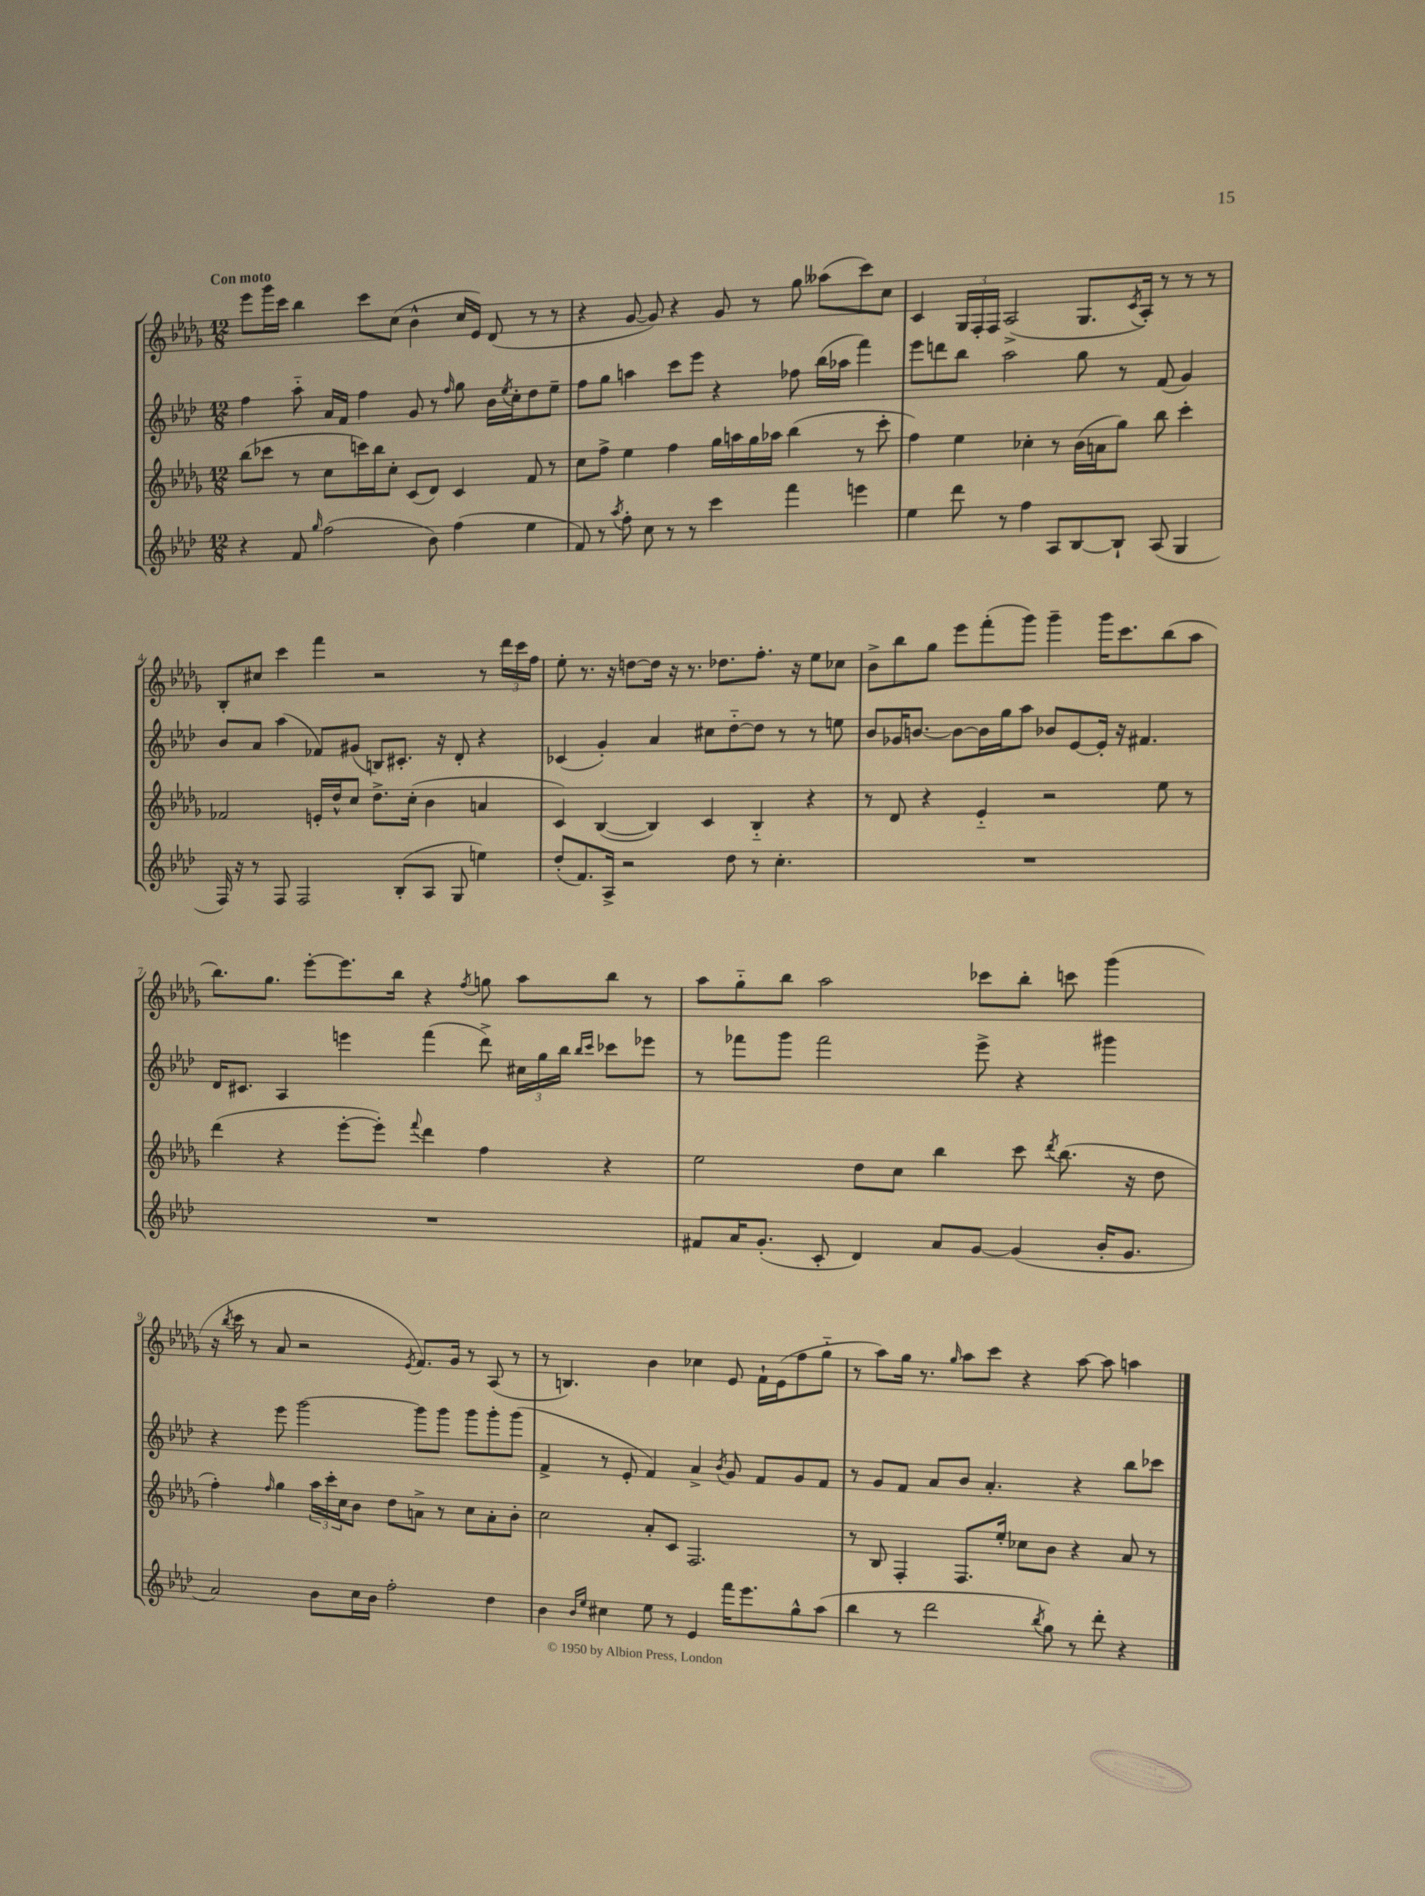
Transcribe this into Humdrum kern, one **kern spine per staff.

**kern	**kern	**kern	**kern
*staff4	*staff3	*staff2	*staff1
*clefG2	*clefG2	*clefG2	*clefG2
*k[b-e-a-d-]	*k[b-e-a-d-g-]	*k[b-e-a-d-]	*k[b-e-a-d-g-]
*M12/8	*M12/8	*M12/8	*M12/8
4r	(8bb-	4ff	8eee-
.	8ccc-	.	16ggg-
.	.	.	16ccc
8f	8r	8aa-'~	4bb-
16qqgg	.	.	.
(2ff	8cc	16a-	.
.	.	16f	.
.	16ccc)	4ff	8ccc
.	16bb-	.	.
.	8cc'	.	(8cc
.	(8c	8g	4b-^^
8b-)	8d-)	8r	.
.	.	16qqff	.
(4ff	4c	8gg	16cc
.	.	.	16e-)
.	.	16b-	(8d-
.	.	8qee-	.
.	.	16cc'	.
4ee-	8f	8dd-	8r
.	8r	8ee-~	8r
=	=	=	=
8f)	8cc	8ff	4r
8r	8ff^	8gg	.
8qaa-	.	.	.
8ff'	4ee-	4aa	[8g-
8cc	.	.	8g-])
8r	4ff	8ccc	4r
8r	.	8eee-	.
4ccc	16gg-	4r	8g-
.	16aa	.	.
.	16gg-	.	8r
.	16aa-	.	.
4fff	(4bb-	8ff-	8gg-
.	.	(16bb-	(8aa--
.	.	16aa-	.
4eee	8r	4fff)	8ccc)
.	8ccc'	.	8cc
=	=	=	=
4ee-	4ff)	8eee-	4c
.	.	8ddd	.
8ddd-	4ee-	8bb-	24G-
.	.	.	24F'
.	.	.	24F
8r	.	2aa-	(2A-^
4ff	4cc-'	.	.
8A-	8r	.	.
[8B-	(16b-	8gg	8.G-
.	16a	.	.
8B-`]	8gg-)	8r	.
.	.	.	8qc
.	.	.	16A-')
(8A-	8bb-	(8f	8r
4G	4ccc'	4g)	8r
.	.	.	8r
=	=	=	=
16F)	2f-	8b-	8B-'
16r	.	.	.
8r	.	8a-	8cc#
8F	.	(4aa-	4ccc
2F	.	.	.
.	16e'	8f-)	4fff
.	16dd-^^	.	.
.	8cc	(8g#	.
.	8.dd-^	8B)	2r
(8B-'	.	8.c#'	.
.	(16cc'	.	.
8A-	4b-	.	.
.	.	16r	.
8G	.	8d-'	.
4ee)	4a	4r	8r
.	.	.	24ddd-
.	.	.	24ccc
.	.	.	24ff
=	=	=	=
(8dd-'	4c)	(4c-	8ee-'
8.f)	.	.	8.r
.	([4B-	4g')	.
16A-^	.	.	16r
2r	.	.	[8dd
.	4B-])	4a-	16dd]
.	.	.	16r
.	.	.	8.r
.	4c	8cc#	.
.	.	.	8.dd-
8dd-	.	[8dd-'~	.
8r	4B-'~	8dd-]	8.ff'
4.cc'	.	8r	.
.	.	.	16r
.	4r	8r	8ee-
.	.	8ee	8cc-
=	=	=	=
1.r	8r	8b-	8b-^
.	8d-	16g-	8bb-
.	.	[8.b	.
.	4r	.	8gg-
.	.	8b_	8eee-
.	4e-'~	16b]	(8fff'
.	.	16gg	.
.	.	8aa-	8ggg-)
.	2r	8b-	4ggg-~
.	.	[8e-	.
.	.	16e-']	16ggg-
.	.	16r	8.ccc
.	.	4.f#	.
.	8ee-	.	(8bb-
.	8r	.	8aa-
=	=	=	=
1.r	(4ddd-	16d-	8.bb-)
.	.	8.c#	.
.	.	.	8.gg-
.	4r	4A-	.
.	.	.	[8eee-'
.	[8eee-'	4eee	8.eee-]
.	8eee-'])	.	.
.	.	.	16bb-
.	8qqfff	.	.
.	4ddd-	(4fff	4r
.	.	.	8qff
.	4ff	8ddd-^)	8gg
.	.	24cc#	8aa-
.	.	24gg	.
.	.	24bb-	.
.	.	16qqbb-	.
.	.	16qqccc	.
.	4r	8ccc-	8bb-
.	.	8eee-	8r
=	=	=	=
8f#	2ee-	8r	8aa-
16a-	.	8fff-	8gg-'~
(8.g'	.	.	.
.	.	8ggg	8bb-
8c'	.	2fff-	2aa-
4d-)	8dd-	.	.
.	8cc	.	.
8a-	4bb-	.	.
[8g	.	8eee-^	8ccc-
(4g]	8ccc	4r	8bb-'
.	8qddd-	.	.
.	(8.bb-	.	8ccc
16b-'	.	4ggg#	(4ggg-
8.g	16r	.	.
.	8dd-	.	.
=	=	=	=
2a-)	4ff')	4r	16r
.	.	.	8qbb-
.	.	.	16ccc
.	.	.	8r
.	16qqff	.	.
.	4gg-	8eee-	8a-
.	.	[2ggg	2r
8b-	24aa-	.	.
.	24ccc'	.	.
.	24cc	.	.
16cc	8b-	.	.
16b-	.	.	.
2ff'	8dd-	.	.
.	.	.	8qe-
.	8a^	8ggg]	8.f)
.	8r	8ggg	.
.	.	.	16g-
.	8cc	8ggg	8r
4dd-	8a'	8ggg'	(8A-
.	8b-'	(8ggg	8r
=	=	=	=
4b-	2cc	4f^	8r
.	.	.	4.B)
16qqb-	.	.	.
16qqee-	.	.	.
4cc#	.	8r	.
.	.	8e-'	.
8ee-	8a-'	4f)	4b-
8r	8c	.	.
4e-	2.F	4a-^	4cc-
.	.	8qb-	.
16fff	.	8g	8e-
8.eee-	.	.	.
.	.	8f	16f`
.	.	.	(16e-
8gg^^	.	8g	8ff
(8aa-	.	8f	8gg-'~
=	=	=	=
4bb-	8r	8r	8r
.	8B-	8g	8aa-)
8r	4F'	8f	16gg-
.	.	.	8.r
2ddd-	.	8a-	.
.	.	.	16qqgg-
.	8.F	8b-	8aa-
.	.	4.a-'	8ccc
.	16ee-'	.	.
.	8cc-	.	4r
8qbb-	.	.	.
8gg)	8b-	.	.
8r	4r	4r	[8aa-
8ddd-'	.	.	8aa-]
4r	8a-	8bb-	4aa
.	8r	8ccc-	.
==	==	==	==
*-	*-	*-	*-
